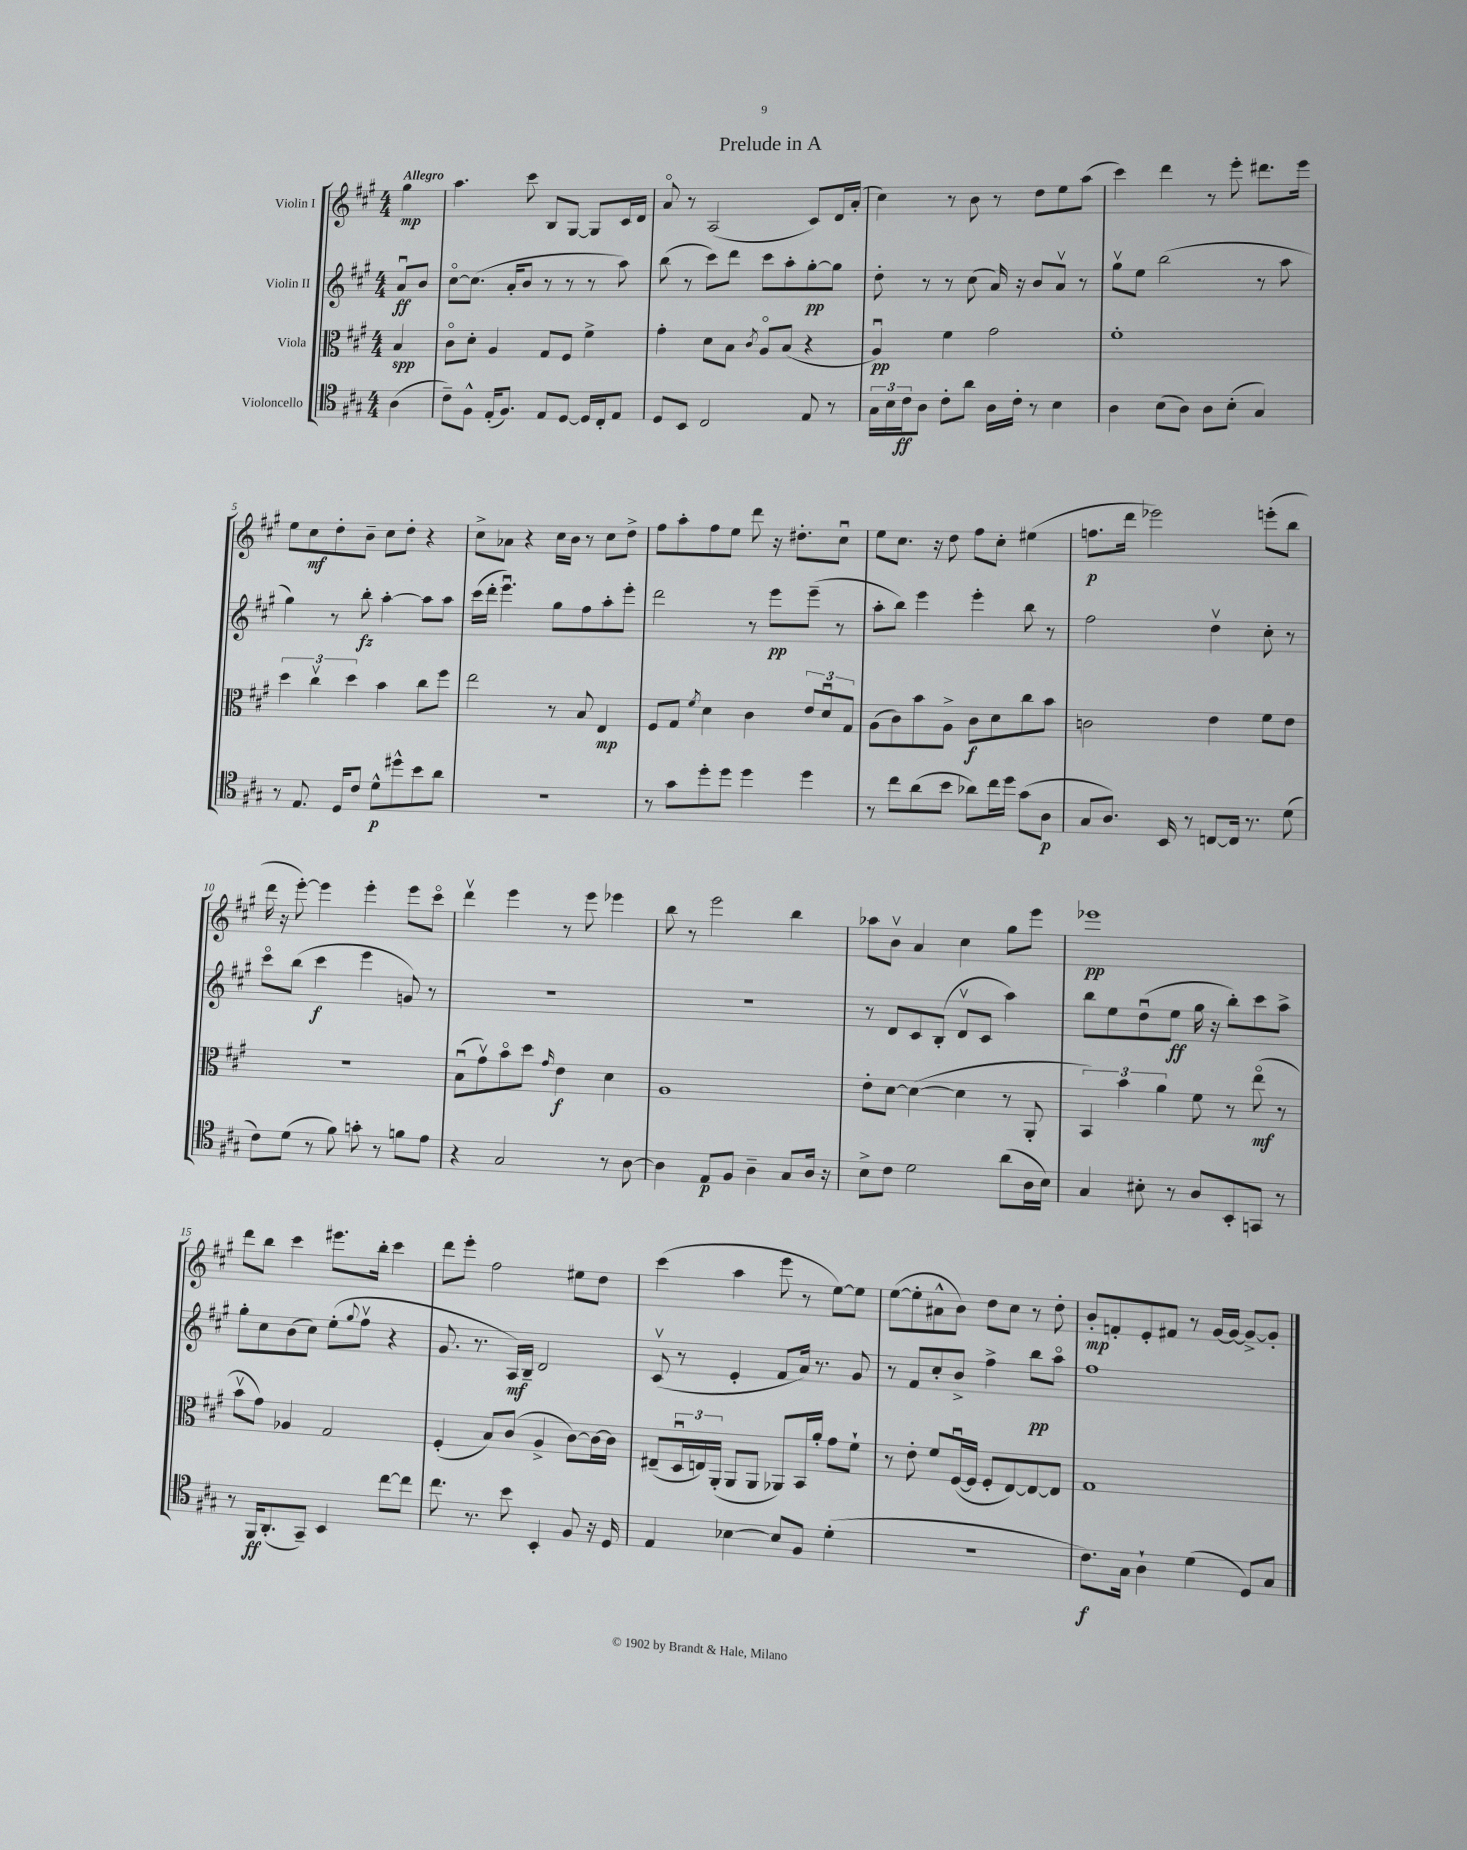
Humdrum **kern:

**kern	**kern	**kern	**kern
*staff4	*staff3	*staff2	*staff1
*clefC4	*clefC3	*clefG2	*clefG2
*k[f#c#g#]	*k[f#c#g#]	*k[f#c#g#]	*k[f#c#g#]
*M4/4	*M4/4	*M4/4	*M4/4
(4A	4B	8au	4gg#
.	.	8b	.
=	=	=	=
8c#~)	8c#o	[8cc#o	4.aa
8F#^^	8d'	(8.cc#]	.
(16E'	4A	.	.
8.F#)	.	16a'	.
.	.	8b	8ccc#
8E	8G#	8r	8B
[8D	8F#	8r	[8G#
16D]	4f#^	8r	8G#]
16C#'	.	.	.
8E	.	8aa)	16c#
.	.	.	16d
=	=	=	=
8D	4g#'	(8bb	8ao
8BB	.	8r	8r
2C#	8d	8ccc#)	(2A
.	8B	8ddd	.
.	8qc#	.	.
.	8Ao	8ccc#	.
.	(8B	8aa'	.
8E	4r	[8gg#'	8c#)
8r	.	8gg#]	16d
.	.	.	(16a'
=	=	=	=
24G#	4Au)	8dd'	4cc#)
24B	.	.	.
24c#	.	.	.
8A	.	8r	.
8c#'	4f#	8r	8r
8a	.	(8cc#	8b
16A	2g#	16a)	8r
16c#'	.	16r	.
8r	.	8b	8dd
4B	.	8av	8ee
.	.	8r	(8aa
=	=	=	=
4A	1f#'	8gg#v	4ccc#)
.	.	8ee	.
(8B	.	(2bb	4ddd
8A)	.	.	.
8A	.	.	8r
(8B'	.	.	8eee'
4G#)	.	8r	8.ddd#
.	.	8aa	.
.	.	.	16eee
=	=	=	=
8r	6dd	4gg#)	8ee
8.E	.	.	8cc#
.	6cc#v	.	.
.	.	8r	8dd'
16D	.	.	.
.	6dd	.	.
8c#	.	8bb'	8b~
8d^^	4b	[4aa'	8cc#
8dd#^^	.	.	8dd'
8b	8cc#	8aa]	4r
8a	8ff#	8aa	.
=	=	=	=
1r	2ee	(16ccc#	8cc#^
.	.	16ddd'	.
.	.	4.eeeu)	8a-
.	.	.	4r
.	8r	8gg#	16cc#
.	.	.	16b
.	8B	8ff#	8r
.	4E	8aa'	8cc#
.	.	8eee'	8dd^
=	=	=	=
8r	8F#	2ddd	8ff#
8g#	8G#	.	8aa'
.	8qf#	.	.
8dd'	4d	.	8ff#
8dd	.	.	8ee
4dd	4c#	8r	8ddd
.	.	8eee	16r
.	.	.	8.dd#'
4dd	12e	(8eee~	.
.	12du	.	.
.	.	8r	8cc#u
.	12G#	.	.
=	=	=	=
8r	(8A	8aa'	8ee
8cc#	8c#)	8bb)	8.cc#
(8a	8b	4eee	.
.	.	.	16r
8b	8A^	.	8dd
8a-)	8c#	4eee'	8ff#
16cc#	8d	.	8cc#'
16dd	.	.	.
(8g#	8cc#	8bb	(4ee#
8A	8b	8r	.
=	=	=	=
8G#	2c	2ff#	8.ff
8.A)	.	.	.
.	.	.	16ddd
.	.	.	2eee-)
16BB	.	.	.
8r	.	.	.
[8C	4e	4ddv	.
16C]	.	.	.
8.r	.	.	.
.	8f#	8cc#'	(8eee'
(8d	8e	8r	8bb
=	=	=	=
8c#)	1r	8ccc#o	16ddd
.	.	.	16r
(8d	.	(8bb	[8eee')
8r	.	4ccc#	4eee]
8f#)	.	.	.
8g'	.	4eee	4eee'
8r	.	.	.
8f	.	8g)	8eee
8e	.	8r	8ccc#o
=	=	=	=
4r	(8Bu	1r	4dddv
.	8g#v)	.	.
2G#	8bo	.	4eee
.	8dd	.	.
.	16qqg#	.	.
.	4e	.	8r
.	.	.	8eee
8r	4d	.	4eee-
[8A	.	.	.
=	=	=	=
4A]	1A	1r	8bb
.	.	.	8r
8E	.	.	2eee
8F#	.	.	.
4A~	.	.	.
8G#	.	.	4bb
16A	.	.	.
16r	.	.	.
=	=	=	=
8B^	8e'	8r	8aa-
8c#	[8d	8d	8bv
2d	(4d_	8c#	4a
.	.	(8B'	.
.	4d]	8dv	4cc#
.	.	8c#	.
(8a	8r	4aa)	8gg#
16A	8AA'	.	8eee
16B)	.	.	.
=	=	=	=
4G#	6BB)	8bb	1eee-
.	.	8ee	.
.	6b	.	.
8B#'	.	(8ddu	.
.	6a	.	.
8r	.	8ee	.
8A	8f#	16gg#	.
.	.	16r	.
8BB'	8r	8bb')	.
8GG	(8eeo	8ccc#	.
8r	8r	8aa^	.
=	=	=	=
8r	8bv	8gg#'	8ddd
16FF#	8g#)	8cc#	8bb
(8.AA'	.	.	.
.	4A-	(8b	4ccc#
8GG#~)	.	8cc#)	.
4BB	2G#	(8ee'	8.eee#
.	.	8qqgg#	.
.	.	8ff#v	.
.	.	.	16bb'
[8cc#	.	4r	4ccc#
8cc#]	.	.	.
=	=	=	=
8.cc#	(4F#'	8.g#	8ddd
.	.	.	8eee'
8.r	.	8.r	.
.	8B)	.	2ff#
8b	(8c#	16A)	.
.	.	16B~	.
4BB'	4A^	2d	.
8F#	[8c#)	.	8ee#
16r	16c#_	.	8dd
16D	16c#]	.	.
=	=	=	=
4E	(8E#~	(8c#v	(4ccc#
.	24Du	8r	.
.	24E)	.	.
.	(24AA'	.	.
[4B-	8AA	4e'	4aa
.	8AA	.	.
8B-]	8AA-)	8f#	8eee
8F#	16BB	16a)	8r
.	16a'	8.r	.
(4d'	8g#	.	[8ee)
.	8f#`	8g#	8ee]
=	=	=	=
1r	8r	8r	([8ee
.	8e'	8f#	8ee']
.	8f#	8cc#'	8a#^^
.	([16F#u	8b^	8b)
.	16F#]	.	.
.	8F#'	4ff#^	8dd
.	[8E)	.	8cc#
.	8E_	8bb	8r
.	8E]	8aao	8dd'
=	=	=	=
8.c#)	1G#	1ff#	8b'
.	.	.	8f'
16G#	.	.	.
4A`	.	.	8e'
.	.	.	8f#
(4d	.	.	8r
.	.	.	[16g#
.	.	.	16g#_
8D)	.	.	8g#^_
8G#	.	.	8g#']
==	==	==	==
*-	*-	*-	*-
